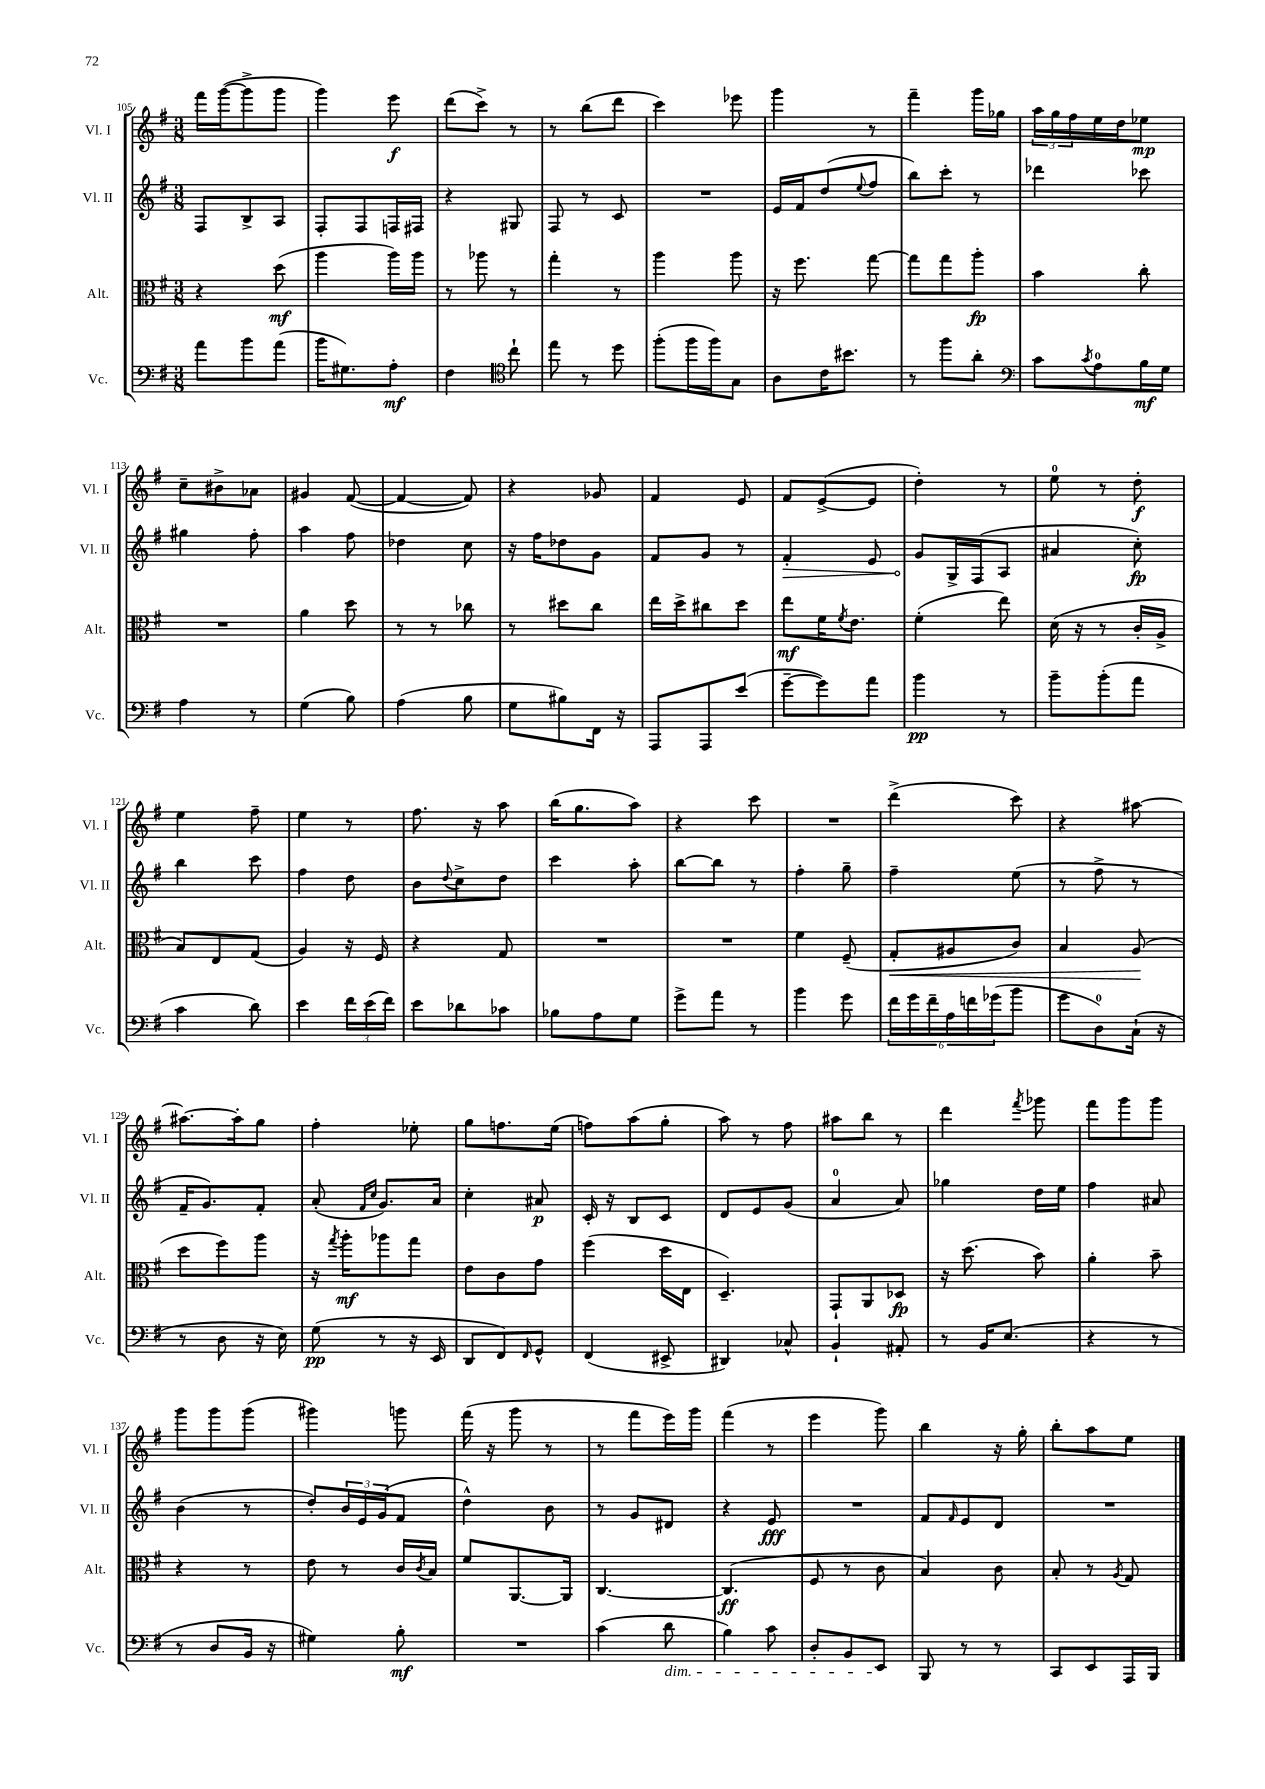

**kern	**dynam	**kern	**dynam	**kern	**dynam	**kern	**dynam
*part4	*part4	*part3	*part3	*part2	*part2	*part1	*part1
*staff4	*staff4	*staff3	*staff3	*staff2	*staff2	*staff1	*staff1
*I"Vc.	*	*I"Alt.	*	*I"Vl. II	*	*I"Vl. I	*
*I'Vc.	*	*I'Alt.	*	*I'Vl. II	*	*I'Vl. I	*
*clefF4	*	*clefC3	*	*clefG2	*	*clefG2	*
*k[f#]	*	*k[f#]	*	*k[f#]	*	*k[f#]	*
*M3/8	*	*M3/8	*	*M3/8	*	*M3/8	*
=105	=105	=105	=105	=105	=105	=105	=105
8a\L	.	4r	.	8F#/L	.	16fff#\LL	.
.	.	.	.	.	.	([16ggg\J	.
8b\	.	.	.	8B^/	.	8ggg^\]	.
(8a\J	.	(8dd\	mf	8A/J	.	8ggg\J	.
=106	=106	=106	=106	=106	=106	=106	=106
16b\KL	.	4aa\	.	8F#'/L	.	4ggg\)	.
8.G#X\)	.	.	.	.	.	.	.
.	.	.	.	8F#/	.	.	.
8A'\J	mf	16aa\LL)	.	16Fn/L	.	8eee\	f
.	.	16aa\JJ	.	16F#X/JJ	.	.	.
=107	=107	=107	=107	=107	=107	=107	=107
4F#\	.	8r	.	4r	.	(8ddd\L	.
.	.	8aa-X\	.	.	.	8ccc^\J)	.
*clefC4	*	*	*	*	*	*	*
8cc`\	.	8r	.	8G#X/	.	8r	.
=108	=108	=108	=108	=108	=108	=108	=108
8ee\	.	4gg'\	.	8F#/	.	8r	.
8r	.	.	.	8r	.	(8bb\L	.
8dd\	.	8r	.	8c/	.	8ddd\J	.
=109	=109	=109	=109	=109	=109	=109	=109
(8ff#'\L	.	4aa\	.	4.r	.	4ccc\)	.
16ff#\L	.	.	.	.	.	.	.
16ff#\J)	.	.	.	.	.	.	.
8G\J	.	8aa\	.	.	.	8eee-X\	.
=110	=110	=110	=110	=110	=110	=110	=110
8A\L	.	16r	.	16e/LL	.	4ggg\	.
.	.	8.ff#\	.	16f#/J	.	.	.
16c\K	.	.	.	(8dd/	.	.	.
8.b#X\J	.	.	.	.	.	.	.
.	.	.	.	8qqee/	.	.	.
.	.	[8gg\	.	8ff#/J	.	8r	.
=111	=111	=111	=111	=111	=111	=111	=111
8r	.	8gg\L]	.	8bb\L)	.	4fff#~\	.
8ff#\L	.	8gg\	.	8ccc'\J	.	.	.
8a'\J	.	8aa'\J	fp	8r	.	16ggg\LL	.
.	.	.	.	.	.	16gg-X\JJ	.
=112	=112	=112	=112	=112	=112	=112	=112
*clefF4	*	*	*	*	*	*	*
8c\L	.	4b\	.	4ddd-X\	.	24aa\LL	.
.	.	.	.	.	.	24gg\	.
.	.	.	.	.	.	24ff#\	.
8qc/	.	.	.	.	.	.	.
8A\	.	.	.	.	.	16ee\	.
.	.	.	.	.	.	16dd\J	.
16B\L	mf	8cc'\	.	8ccc-X\	.	8ee-X\J	mp
16G\JJ	.	.	.	.	.	.	.
!!LO:LB:g=z
=113	=113	=113	=113	=113	=113	=113	=113
4A\	.	4.r	.	4gg#X\	.	8cc~\L	.
.	.	.	.	.	.	8b#X^\	.
8r	.	.	.	8ff#'\	.	8a-X\J	.
=114	=114	=114	=114	=114	=114	=114	=114
(4G\	.	4a\	.	4aa\	.	4g#X/	.
8B\)	.	8dd\	.	8ff#\	.	([8f#/	.
=115	=115	=115	=115	=115	=115	=115	=115
(4A\	.	8r	.	4dd-X\	.	4f#/_	.
.	.	8r	.	.	.	.	.
8B\	.	8cc-X\	.	8cc\	.	8f#/])	.
=116	=116	=116	=116	=116	=116	=116	=116
8G\L	.	8r	.	16r	.	4r	.
.	.	.	.	16ff#\KL	.	.	.
8B#X\)	.	8dd#X\L	.	8dd-X\	.	.	.
16FF#\Jk	.	8cc\J	.	8g\J	.	8g-X/	.
16r	.	.	.	.	.	.	.
=117	=117	=117	=117	=117	=117	=117	=117
8AAA/L	.	16ee\LL	.	8f#/L	.	4f#/	.
.	.	16dd^\J	.	.	.	.	.
8AAA/	.	8cc#X\	.	8g/J	.	.	.
(8e/J	.	8dd\J	.	8r	.	8e/	.
=118	=118	=118	=118	=118	=118	=118	=118
!	!	!	!	!	!LO:HP:b	!	!
[8g~\L	.	8ee\L	mf	4f#'/	>	8f#/L	.
8g\])	.	16f#\K	.	.	.	([8e^/	.
.	.	8qf#/	.	.	.	.	.
.	.	8.e\J	.	.	.	.	.
8a\J	.	.	.	8e/	.	8e/J]	.
=119	=119	=119	=119	=119	=119	=119	=119
4b\	pp	(4f#'\	.	8g/L	.	4dd'\)	.
.	.	.	.	16G^/L	]	.	.
.	.	.	.	(16F#/J	.	.	.
8r	.	8ee\)	.	8A/J	.	8r	.
=120	=120	=120	=120	=120	=120	=120	=120
8b~\L	.	(16d\	.	4a#X/	.	8ee\	.
.	.	16r	.	.	.	.	.
(8b'\	.	8r	.	.	.	8r	.
8a\J	.	16c'/LL	.	8cc'\)	fp	8dd'\	f
.	.	16A^/JJ	.	.	.	.	.
!!LO:LB:g=z
=121	=121	=121	=121	=121	=121	=121	=121
4c\	.	8B/L)	.	4bb\	.	4ee\	.
.	.	8E/	.	.	.	.	.
8d\)	.	(8G/J	.	8ccc\	.	8ff#~\	.
=122	=122	=122	=122	=122	=122	=122	=122
4e\	.	4A/)	.	4ff#\	.	4ee\	.
24f#\LL	.	16r	.	8dd\	.	8r	.
(24e\	.	.	.	.	.	.	.
.	.	16F#/	.	.	.	.	.
24f#\JJ)	.	.	.	.	.	.	.
=123	=123	=123	=123	=123	=123	=123	=123
8e\L	.	4r	.	8b\L	.	8.ff#\	.
.	.	.	.	8qqdd/	.	.	.
8d-X\	.	.	.	8cc^\	.	.	.
.	.	.	.	.	.	16r	.
8c-X\J	.	8G/	.	8dd\J	.	8aa\	.
=124	=124	=124	=124	=124	=124	=124	=124
8B-X\L	.	4.r	.	4ccc\	.	(16bb\KL	.
.	.	.	.	.	.	8.gg\	.
8A\	.	.	.	.	.	.	.
8G\J	.	.	.	8aa'\	.	8aa\J)	.
=125	=125	=125	=125	=125	=125	=125	=125
8g^\L	.	4.r	.	[8bb\L	.	4r	.
8a\J	.	.	.	8bb\J]	.	.	.
8r	.	.	.	8r	.	8ccc\	.
=126	=126	=126	=126	=126	=126	=126	=126
4b\	.	4f#\	.	4ff#'\	.	4.r	.
8g\	.	(8F#~/	.	8gg~\	.	.	.
=127	=127	=127	=127	=127	=127	=127	=127
!	!	!	!LO:HP:b	!	!	!	!
24f#\LL	.	8G'/L	<	4ff#~\	.	(4ddd^\	.
24g\	.	.	.	.	.	.	.
24f#~\	.	.	.	.	.	.	.
24A\	.	8A#X/	.	.	.	.	.
24fn\	.	.	.	.	.	.	.
(24g-X\J	.	.	.	.	.	.	.
8b\J	.	8c/J)	.	(8ee\	.	8ccc\)	.
=128	=128	=128	=128	=128	=128	=128	=128
8g\L	.	4B/	.	8r	.	4r	.
8D\)	.	.	.	8ff#^\	.	.	.
(16C`\Jk	.	(8A/	.	8r	.	[8aa#X\	.
16r	.	.	.	.	.	.	.
.	.	.	[	.	.	.	.
!!LO:LB:g=z
=129	=129	=129	=129	=129	=129	=129	=129
8r	.	8dd\L	.	16f#~/KL	.	8.aa#X\L_	.
.	.	.	.	8.g/)	.	.	.
8D\	.	8ff#\)	.	.	.	.	.
.	.	.	.	.	.	16aa#'\k]	.
16r	.	8aa\J	.	8f#'/J	.	8gg\J	.
16E\)	.	.	.	.	.	.	.
=130	=130	=130	=130	=130	=130	=130	=130
(8G\	pp	16r	.	(8a'/	.	4ff#'\	.
.	.	8qgg/	.	.	.	.	.
.	.	16aa'\KL	mf	.	.	.	.
.	.	.	.	16qqf#/LL	.	.	.
.	.	.	.	16qqcc/JJ	.	.	.
8r	.	8aa-X\	.	8.g/L)	.	.	.
16r	.	8gg\J	.	.	.	8ee-X'\	.
16EE/	.	.	.	16a/Jk	.	.	.
=131	=131	=131	=131	=131	=131	=131	=131
8DD/L	.	8e\L	.	4cc'\	.	8gg\L	.
8FF#/)	.	8c\	.	.	.	8.ffn\	.
16qqFF#/	.	.	.	.	.	.	.
8GG^^/J	.	8g\J	.	8a#X/	p	.	.
.	.	.	.	.	.	(16ee\Jk	.
=132	=132	=132	=132	=132	=132	=132	=132
(4FF#/	.	(4ff#\	.	16c'/	.	8ffn\L)	.
.	.	.	.	16r	.	.	.
.	.	.	.	8B/L	.	(8aa\	.
8EE#X^/	.	16dd\LL	.	8c/J	.	8gg'\J	.
.	.	16E\JJ	.	.	.	.	.
=133	=133	=133	=133	=133	=133	=133	=133
4DD#X/)	.	4.D~/)	.	8d/L	.	8aa\)	.
.	.	.	.	8e/	.	8r	.
8C-X^^/	.	.	.	(8g/J	.	8ff#\	.
=134	=134	=134	=134	=134	=134	=134	=134
4BB`/	.	8GG`/L	.	4a/	.	8aa#X\L	.
.	.	8AA/	.	.	.	8bb\J	.
8AA#X'/	.	8D-X/J	fp	8a/)	.	8r	.
=135	=135	=135	=135	=135	=135	=135	=135
8r	.	16r	.	4gg-X\	.	4ddd\	.
.	.	(8.dd\	.	.	.	.	.
16BB/KL	.	.	.	.	.	.	.
(8.E/J	.	.	.	.	.	.	.
.	.	.	.	.	.	8qfff#/	.
.	.	8b\)	.	16dd\LL	.	8ggg-X\	.
.	.	.	.	16ee\JJ	.	.	.
=136	=136	=136	=136	=136	=136	=136	=136
4r	.	4a'\	.	4ff#\	.	8fff#\L	.
.	.	.	.	.	.	8ggg\	.
8r	.	8b~\	.	8a#X/	.	8ggg\J	.
!!LO:LB:g=z
=137	=137	=137	=137	=137	=137	=137	=137
8r	.	4r	.	(4b\	.	8ggg\L	.
8D/L	.	.	.	.	.	8ggg\	.
16BB/Jk	.	8r	.	8r	.	(8ggg\J	.
16r	.	.	.	.	.	.	.
=138	=138	=138	=138	=138	=138	=138	=138
4G#X\)	.	8e\	.	8dd'/L)	.	4ggg#X\)	.
.	.	8r	.	24b/L	.	.	.
.	.	.	.	24e/	.	.	.
.	.	.	.	(24g/J	.	.	.
8B'\	mf	16c/LL	.	8f#/J	.	8gggn\	.
.	.	8qc/	.	.	.	.	.
.	.	16B/JJ	.	.	.	.	.
=139	=139	=139	=139	=139	=139	=139	=139
4.r	.	8f#/L	.	4dd^^\)	.	(16fff#\	.
.	.	.	.	.	.	16r	.
.	.	[8.AA/	.	.	.	8ggg\	.
.	.	.	.	8b\	.	8r	.
.	.	16AA/Jk]	.	.	.	.	.
=140	=140	=140	=140	=140	=140	=140	=140
(4c\	.	[4.C/	.	8r	.	8r	.
.	.	.	.	8g/L	.	8fff#\L	.
!LO:TX:b:i:t=dim.	!	!	!	!	!	!	!
8d\	.	.	.	8d#X/J	.	16eee\L)	.
.	.	.	.	.	.	16ggg\JJ	.
=141	=141	=141	=141	=141	=141	=141	=141
4B\)	.	(4.C/]	ff	4r	.	(4fff#\	.
8c\	.	.	.	8e/	fff	8r	.
=142	=142	=142	=142	=142	=142	=142	=142
8D'/L	.	8F#/	.	4.r	.	4eee\	.
8BB/	.	8r	.	.	.	.	.
8EE/J	.	8c\	.	.	.	8ggg\)	.
=143	=143	=143	=143	=143	=143	=143	=143
8BBB/	.	4B/)	.	8f#/L	.	4bb\	.
.	.	.	.	16qqf#/	.	.	.
8r	.	.	.	8e/	.	.	.
8r	.	8c\	.	8d/J	.	16r	.
.	.	.	.	.	.	16gg'\	.
=144	=144	=144	=144	=144	=144	=144	=144
8CC/L	.	8B'/	.	4.r	.	8bb'\L	.
8EE/	.	8r	.	.	.	8aa\	.
.	.	8qA/	.	.	.	.	.
16AAA/L	.	8G/	.	.	.	8ee\J	.
16BBB/JJ	.	.	.	.	.	.	.
==	==	==	==	==	==	==	==
*-	*-	*-	*-	*-	*-	*-	*-
